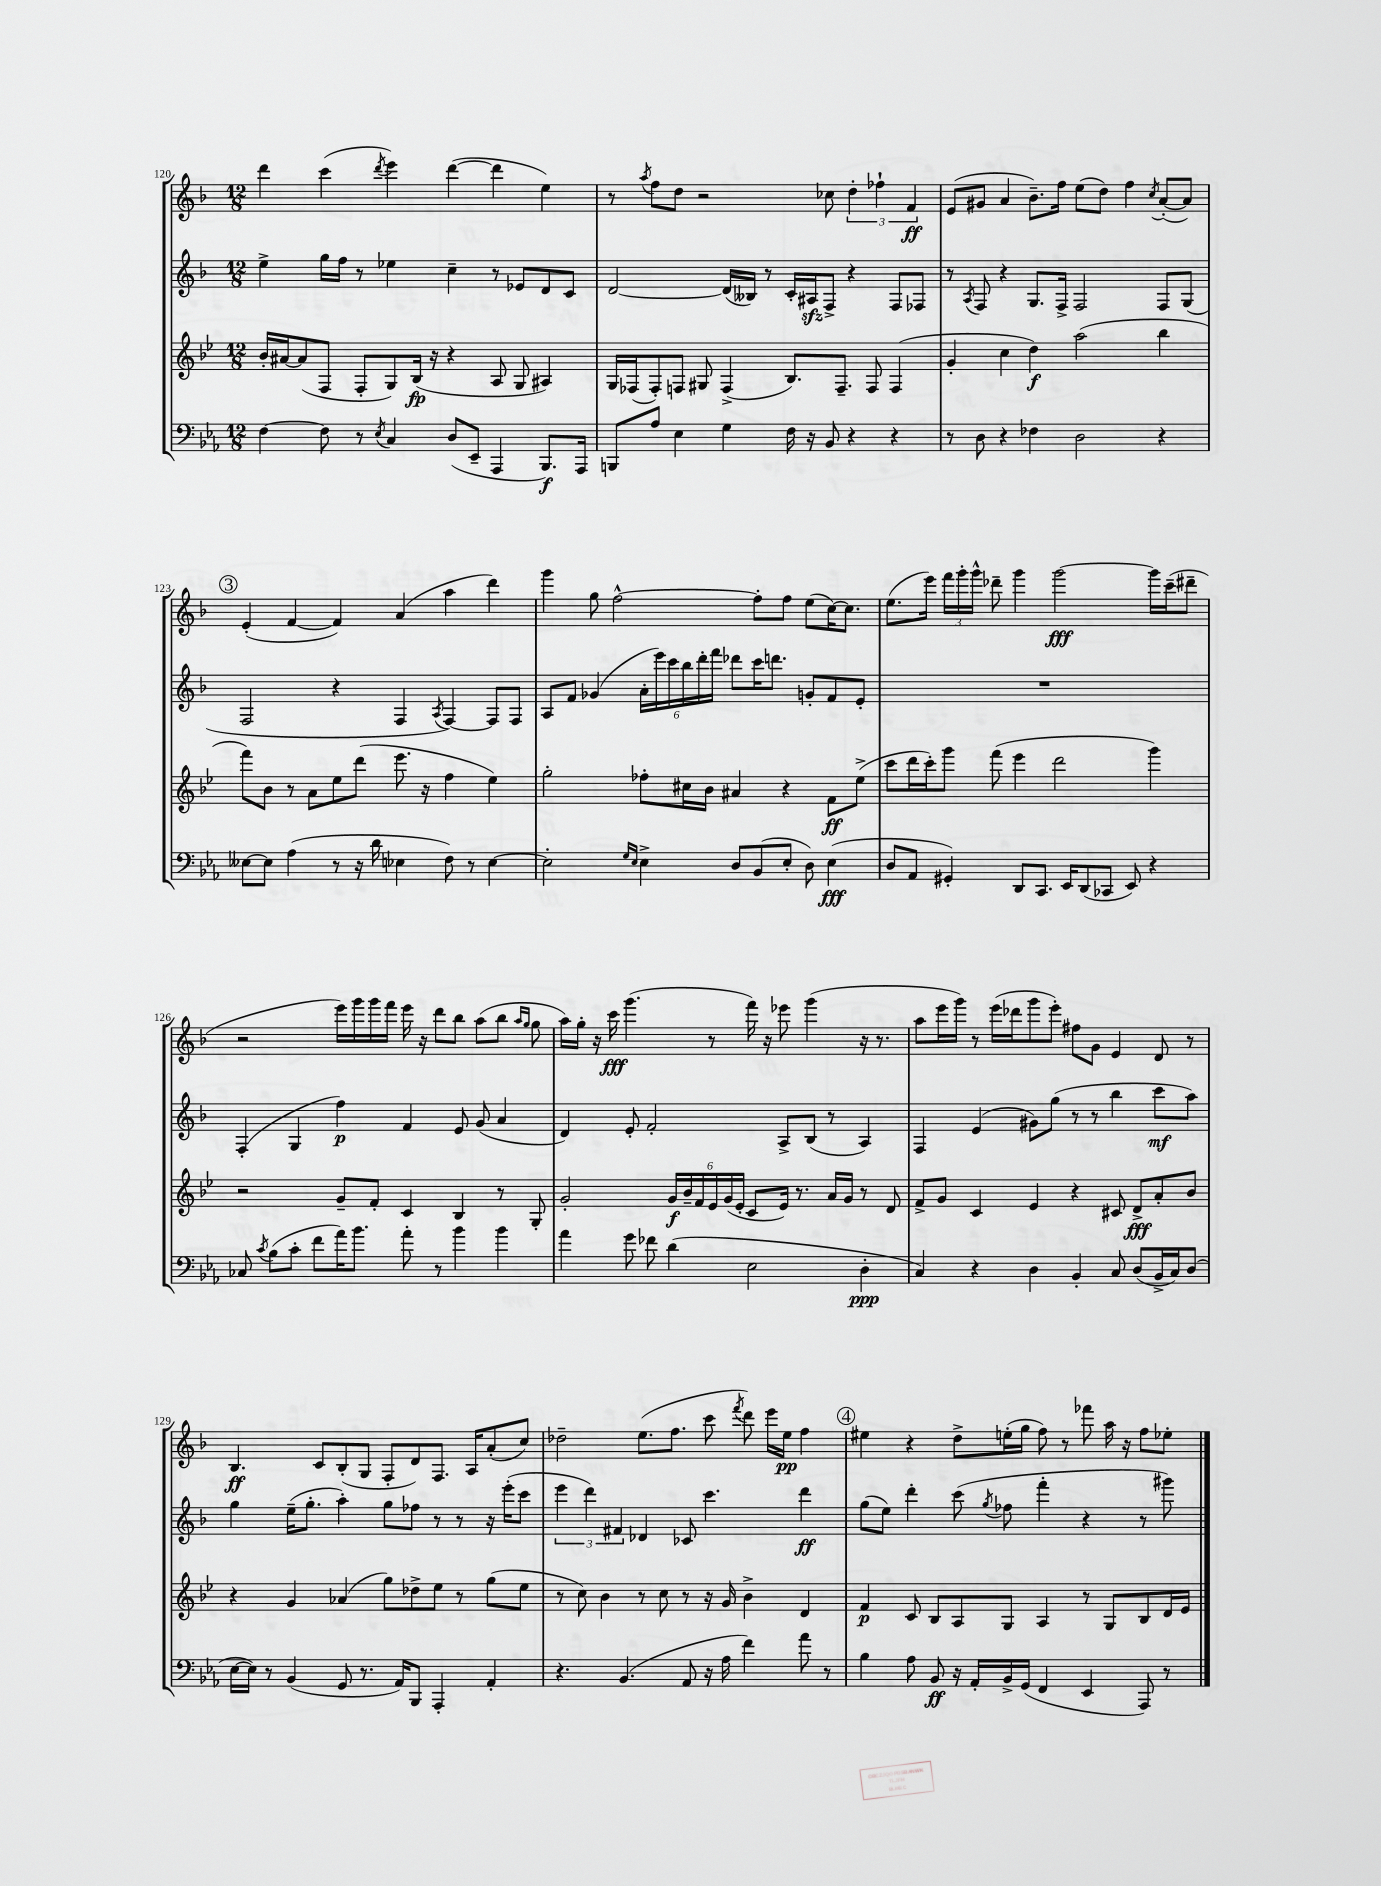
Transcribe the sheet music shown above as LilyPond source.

<<
\new StaffGroup <<
\new Staff = "s0" {
    \clef treble \key f \major \numericTimeSignature \time 12/8
    \autoBeamOff d'''4 c'''4( \acciaccatura { d'''8 } e'''4) d'''4~( d'''4 e''4) |
    r8 \acciaccatura { a''8 } f''8[ d''8] r2 ces''8 \tuplet 3/2 { d''4-. fes''4-! f'4\ff } |
    e'8[( gis'8] a'4 bes'8.[--) f''16] e''8[( d''8]) f''4 \acciaccatura { c''8 } a'8[~-.( a'8]) |
    \mark \markup { \circle "3" } e'4-.( f'4~ f'4) a'4( a''4 d'''4) |
    g'''4 g''8 f''2~-^ f''8[-. f''8] e''8[( c''16~) c''8.] |
    e''8.[( e'''16]) \tuplet 3/2 { f'''16[ g'''16-. g'''16]-^ } des'''8-- g'''4 g'''2~\fff g'''16[ c'''16--( dis'''8]-- |
    r2 e'''16[) g'''16 g'''16 f'''16] e'''16 r16 d'''8[ bes''8] a''8[( bes''8] \grace { a''16[ g''16] } g''8 |
    a''16[) g''16]-. r16 c'''16\fff g'''4.( r8 f'''16) r16 ees'''8 g'''4( r16 r8. |
    a''8[ e'''16 g'''16]) r8 e'''16[( des'''16 g'''8 e'''8]-.) fis''8[ g'8] e'4 d'8 r8 |
    bes4.\ff c'8[ bes8-.( g8] f8[-. d'8) f8.] a16[ a'8-.( c''8]) |
    des''2-- e''8.[( f''8.] c'''8 \acciaccatura { f'''8 } d'''8) e'''16[ e''16]\pp f''4 |
    \mark \markup { \circle "4" } eis''4 r4 d''8[-> e''16-.( g''16] f''8) r8 fes'''8 a''16 r16 f''8[ ees''8]-. \bar "|." |
}
\new Staff = "s1" {
    \clef treble \key f \major \numericTimeSignature \time 12/8
    \autoBeamOff e''4-> g''16[ f''16] r8 ees''4 c''4-- r8 ees'8[ d'8 c'8] |
    d'2~ d'16[( beses16]) r8 c'16[-. ais16\sfz f8]-> r4 f8[ fes8] |
    r8 \acciaccatura { a8 } f8 r4 g8.[ f16]-> f2 f8[ g8]( |
    \mark \markup { \circle "3" } f2 r4 f4 \acciaccatura { a8 } f4~) f8[ f8] |
    a8[ f'8] ges'4( \tuplet 6/4 { a'16[-. e'''16) c'''16 bes''16 d'''16-. f'''16] } des'''8[ c'''16 d'''8.] g'8[-. f'8 e'8]-. |
    R1. |
    f4-.( g4 f''4\p) f'4 e'8 g'8( a'4 |
    d'4) e'8-. f'2-. a8[-> bes8]( r8 a4) |
    f4 e'4( gis'8[) g''8]( r8 r8 bes''4 c'''8[\mf a''8]) |
    g''4 e''16[--( g''8.]-. a''4-.) g''8[ fes''8] r8 r8 r16 e'''16[-.( c'''8] |
    \tuplet 3/2 { e'''4 d'''4) fis'4 } des'4 ces'8 c'''4. d'''4\ff |
    \mark \markup { \circle "4" } g''8[( e''8]) d'''4-. c'''8( \acciaccatura { g''8 } fes''8 f'''4-. r4 r8 gis'''8) \bar "|." |
}
\new Staff = "s2" {
    \clef treble \key bes \major \numericTimeSignature \time 12/8
    \autoBeamOff bes'16[-. ais'16~ ais'8( f8] f8[-. g8) bes16]\fp( r16 r4 a8 g8 ais4) |
    g16[ fes16( fes8-.) f8] gis8 f4->( bes8.[) f8.]-- f8 f4( |
    g'4-. c''4 d''4\f) a''2( bes''4 |
    \mark \markup { \circle "3" } f'''8[) bes'8] r8 a'8[ ees''8 d'''8]( ees'''8. r16 f''4 ees''4) |
    g''2-. fes''8[-. cis''16 bes'16] ais'4 r4 f'8[\ff ees''8]->( |
    c'''8[ d'''16 c'''16-.) g'''8] f'''8( ees'''4 d'''2 g'''4) |
    r2 g'8[-- f'8]-. c'4 bes4 r8 g8-. |
    g'2-. \tuplet 6/4 { g'16[\f bes'16-- f'16 ees'16 g'16( ees'16]-. } c'8[ ees'16]) r8. a'16[ g'16] r8 d'8 |
    f'8[-> g'8] c'4 ees'4 r4 cis'8 d'8[->\fff a'8-. bes'8] |
    r4 g'4 aes'4( g''8[) des''8-> ees''8] r8 g''8[( ees''8] |
    r8 c''8) bes'4 r8 c''8 r8 r16 g'16 bes'4-> d'4 |
    \mark \markup { \circle "4" } f'4\p c'8 bes8[ a8 g8] a4 r8 g8[ bes8 d'16 ees'16] \bar "|." |
}
\new Staff = "s3" {
    \clef bass \key ees \major \numericTimeSignature \time 12/8
    \autoBeamOff f4~ f8 r8 \acciaccatura { ees8 } c4 d8[( ees,8]-- aes,,4 bes,,8.[\f) aes,,16] |
    b,,8[ aes8] ees4 g4 f16 r16 bes,8 r4 r4 |
    r8 d8 r4 fes4 d2 r4 |
    \mark \markup { \circle "3" } eeses8[~ eeses8] aes4( r8 r16 d'16 ees4 f8) r8 ees4~ |
    ees2-. \grace { g16[ ees16] } ees4-> d8[ bes,8( ees8]-. d8) ees4\fff( |
    d8[ aes,8] gis,4-.) d,8[ c,8.] ees,16[ d,8( ces,8] ees,8) r4 |
    ces8 \acciaccatura { c'8 } bes8[( c'8]-. f'8[ aes'16) bes'8.] aes'8-. r8 bes'4 bes'4 |
    aes'4 g'8 fes'8 d'4( ees2 d4-.\ppp |
    c4) r4 d4 bes,4-. c8 d8[( bes,16-> c16) d8]( |
    ees16[~ ees16]) r8 bes,4( g,8 r8. aes,16[) bes,,8] aes,,4-. aes,4-. |
    r4. bes,4.( aes,8 r16 aes16 f'4) aes'8 r8 |
    \mark \markup { \circle "4" } bes4 aes8 bes,8\ff r16 aes,16[-. bes,16-> g,16]( f,4 ees,4 aes,,8) r8 \bar "|." |
}
>>
>>
\layout { \context { \Score currentBarNumber = #120 } }
